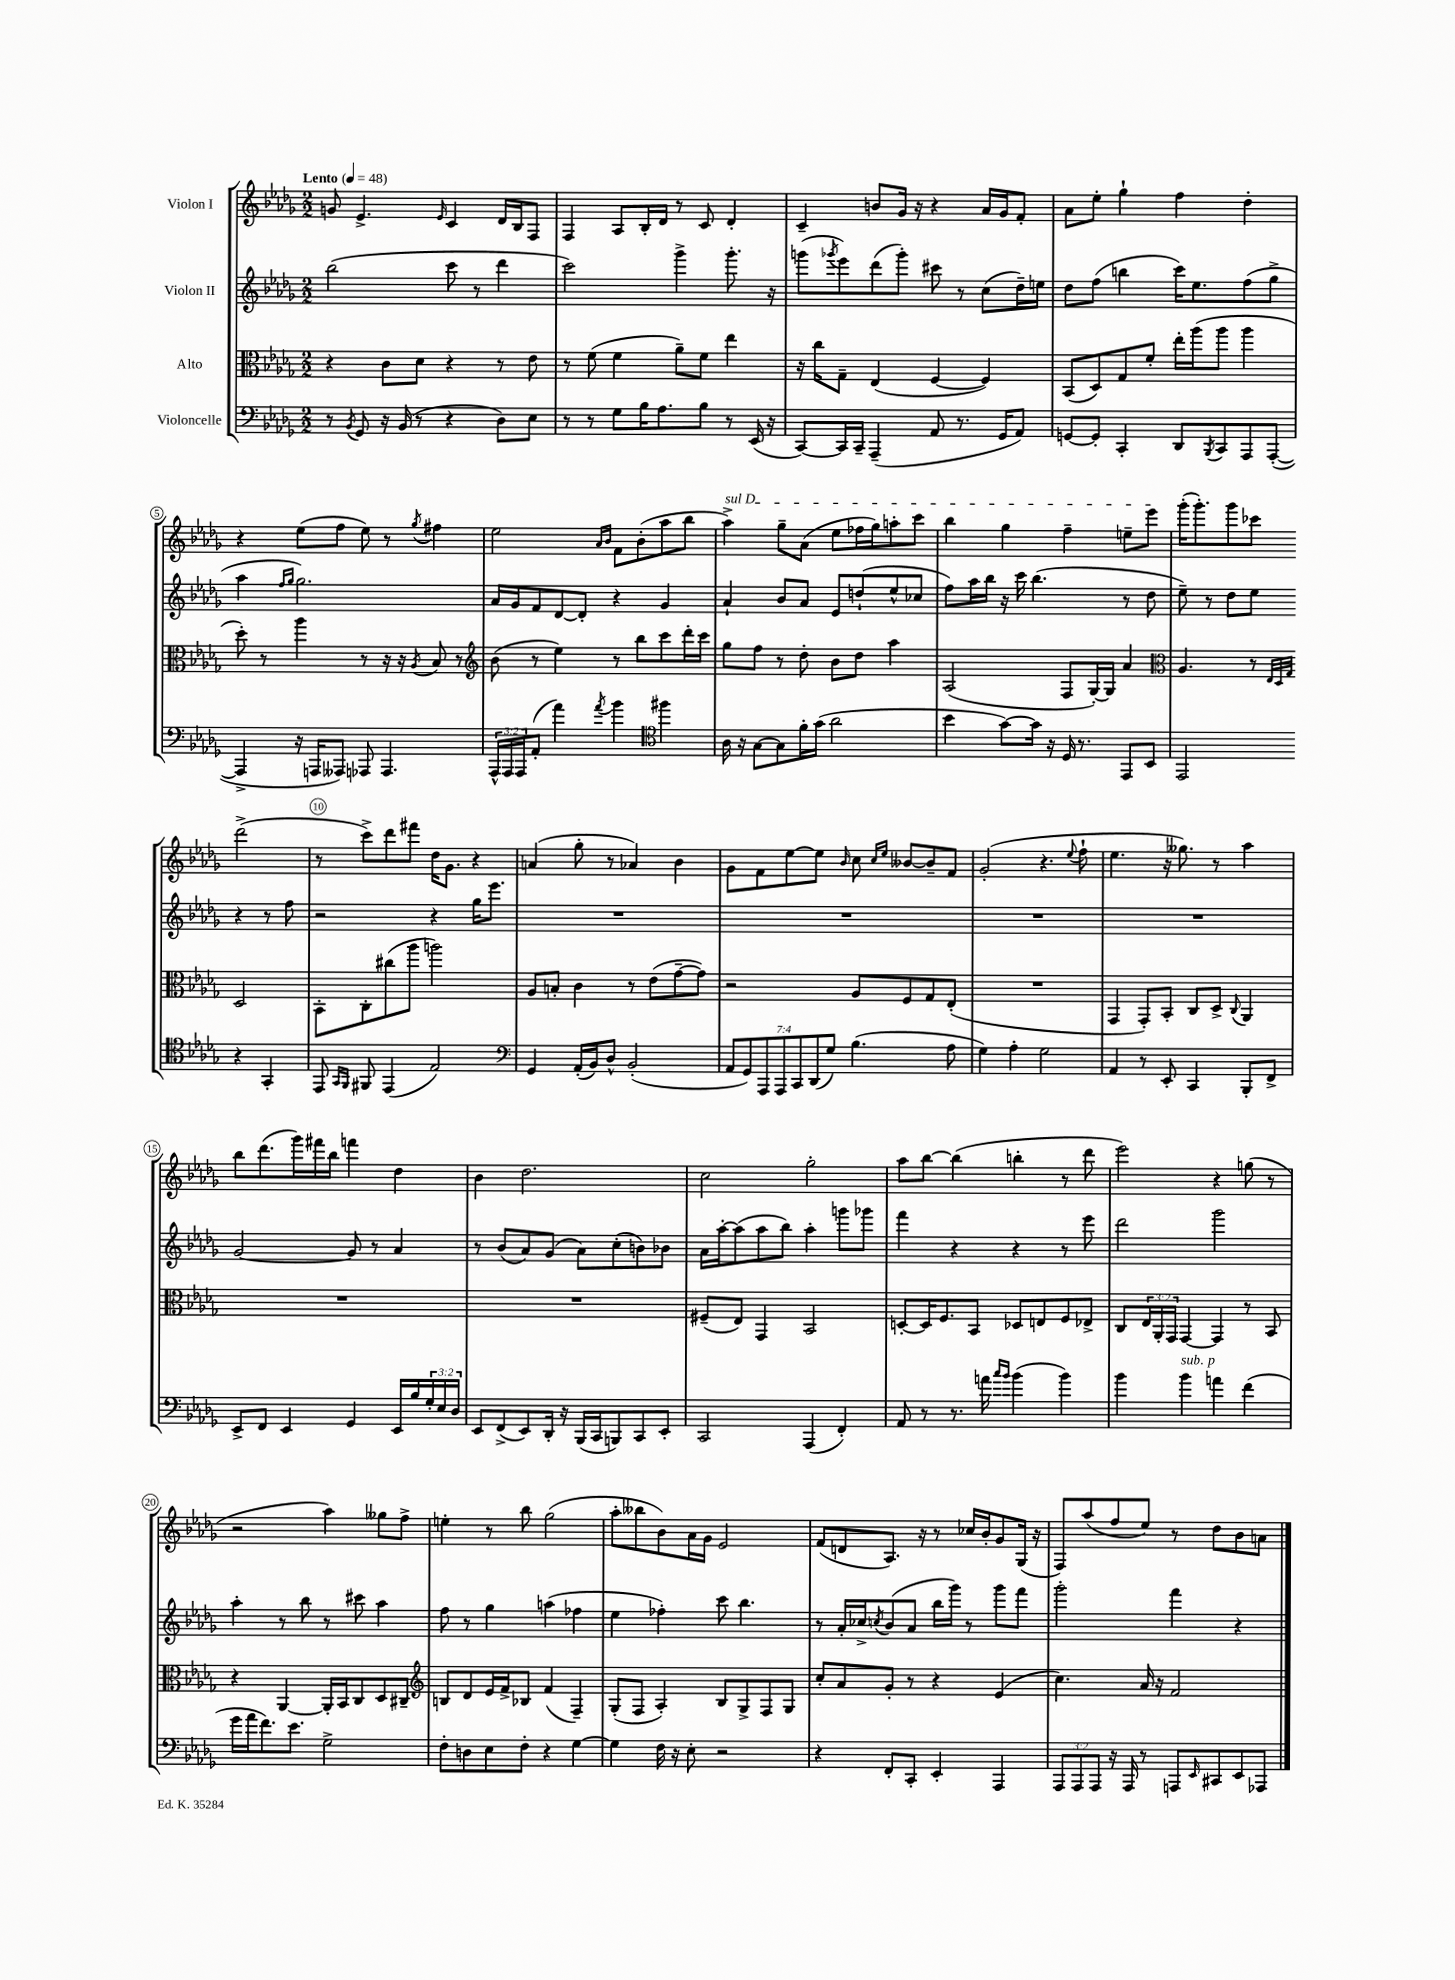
<<
\new StaffGroup <<
\new Staff = "s0" \with { instrumentName = "Violon I" } {
    \clef treble \key des \major \numericTimeSignature \time 2/2 \tempo "Lento" 4 = 48
    g'8 ees'4.-> \grace { ees'16 } c'4 des'16 bes16 f8 |
    f4 aes8 bes16-. des'16 r8 c'8 des'4-. |
    c'4-- b'8 ges'16 r16 r4 aes'16 ges'16 f'8-. |
    aes'8 ees''8-. ges''4-! f''4 des''4-. |
    r4 ees''8( f''8 ees''8) r8 \acciaccatura { ges''8 } fis''4 |
    ees''2 \grace { aes'16 bes'16 } f'8 bes'8-.( aes''8 bes''8 |
    \once \override TextSpanner.bound-details.left.text = \markup { \italic "sul D" } aes''4->\startTextSpan) ges''8-- aes'8( ees''8 fes''16 ges''16) a''8-. c'''8 |
    bes''4 ges''4 f''4-- e''8-- ees'''8\stopTextSpan |
    ges'''16-.( ges'''8.-.) ges'''8 ces'''8 des'''2->( |
    r8 c'''8->) des'''8 fis'''8 des''16 ges'8. r4 |
    a'4( ges''8-. r8 aes'4) bes'4 |
    ges'8 f'8 ees''8~ ees''8 \grace { bes'16 } c''8 \grace { c''16 ees''16 } beses'8~ beses'8-- f'8 |
    ges'2-.( r4. \appoggiatura { ees''8 } f''8-! |
    ees''4. r16 geses''8.) r8 aes''4 |
    bes''8 des'''8.( ges'''16) fis'''16 bes''16 f'''4 des''4 |
    bes'4 des''2. |
    c''2 ges''2-. |
    aes''8 bes''8~ bes''4( b''4-. r8 des'''8 |
    ees'''2) r4 g''8( r8 |
    r2 aes''4) geses''8 f''8-> |
    e''4-. r8 bes''8 ges''2( |
    aes''8-. beses''8 bes'8) aes'16 ges'16 ees'2 |
    f'8( d'8 aes8.) r16 r8 ces''16 bes'16-. ges'8 ges16( r16 |
    f8) aes''8( f''8 ees''8) r8 des''8 bes'8 a'8 \bar "|." |
}
\new Staff = "s1" \with { instrumentName = "Violon II" } {
    \clef treble \key des \major \numericTimeSignature \time 2/2
    bes''2( c'''8 r8 des'''4 |
    c'''2) ges'''4-> ges'''8.-. r16 |
    g'''8( \acciaccatura { ges'''8 } ees'''8) des'''8( ges'''8-.) cis'''8 r8 c''8( des''16--) e''16 |
    des''8 f''8( b''4 c'''16) ees''8. f''8( ges''8-> |
    aes''4 \grace { f''16 ges''16 } ges''2.) |
    aes'16 ges'16 f'8 des'8~ des'8-. r4 ges'4 |
    aes'4-! bes'8 aes'8 ees'8 d''8-!( ees''8-^ ces''8 |
    f''8) aes''16 bes''16 r16 c'''16 bes''4.( r8 des''8 |
    ees''8--) r8 des''8 ees''8 r4 r8 f''8 |
    r2 r4 ges''16 ees'''8. |
    R1 |
    R1 |
    R1 |
    R1 |
    ges'2~ ges'8 r8 aes'4 |
    r8 bes'8( aes'8) ges'8( aes'8) c''8-.( b'8) bes'8 |
    aes'16 aes''16~-. aes''8( aes''8 bes''8) aes''4-. g'''8 ges'''8 |
    f'''4 r4 r4 r8 ees'''8 |
    des'''2 ges'''2 |
    aes''4-. r8 bes''8 r8 cis'''8 aes''4 |
    f''8 r8 ges''4 a''4( fes''4 |
    ees''4 fes''4-.) c'''8 bes''4. |
    r8 aes'16-. ces''16-> \acciaccatura { c''8 } bes'8( aes'8 bes''16 ges'''16) r8 ges'''8 f'''8 |
    ges'''2-. f'''4 r4 \bar "|." |
}
\new Staff = "s2" \with { instrumentName = "Alto" } {
    \clef alto \key des \major \numericTimeSignature \time 2/2 \override Staff.TupletNumber.text = #tuplet-number::calc-fraction-text
    r4 c'8 des'8 r4 r8 ees'8 |
    r8 f'8( f'4 aes'8--) f'8 ees''4 |
    r16 c''16 ges8-- ees4( f4~ f4) |
    bes,8( des8) ges8 f'8-. ees''16-. aes''16( aes''8 aes''4 |
    des''8-.) r8 aes''4 r8 r16 r16 \acciaccatura { aes8 } bes8 r8 |
    \clef treble bes'8( r8 ees''4) r8 bes''8 c'''8 des'''16-. c'''16 |
    ges''8 f''8 r8 des''8-. bes'8 des''8 aes''4 |
    aes2( f8 ges16~-.) ges16 aes'4 |
    \clef alto aes4. r8 \grace { ees32 des32 ges32 } des2 |
    bes,8-. c8-. cis''8( aes''8 a''2) |
    aes8 b8-. c'4 r8 ees'8( ges'8~-- ges'8) |
    r2 aes8 f8 ges8 ees8-.( |
    R1 |
    ges,4 ges,8-.) bes,8-. c8 des8-> \appoggiatura { c8 } aes,4 |
    R1 |
    R1 |
    fis8--( ees8) ges,4 bes,2 |
    d8~-. d16 f8. bes,8 des8 e8 f8 ees8-> |
    c8 \tuplet 3/2 { ees16 aes,16-. ges,16 } ges,4~ ges,4 r8 bes,8 |
    r4 aes,4~ aes,16-. bes,16 c8 des8 cis8-- |
    \clef treble b8 des'8 ees'16 f'16-> bes8 f'4( f4--) |
    ges8-.( f8 aes4-.) bes8 ges8-> f8 ges8 |
    c''8-. aes'8 ges'8-. r8 r4 ees'4( |
    c''4.) aes'16 r16 f'2 \bar "|." |
}
\new Staff = "s3" \with { instrumentName = "Violoncelle" } {
    \clef bass \key des \major \numericTimeSignature \time 2/2 \override Staff.TupletNumber.text = #tuplet-number::calc-fraction-text
    r8 \acciaccatura { bes,8 } ges,8 r16 bes,16( r8 r4 des8) ees8 |
    r8 r8 ges8 bes16 aes8. bes8 r8 ees,16( r16 |
    c,8~) c,16 c,16-- aes,,4--( aes,8 r8. ges,16 aes,8) |
    g,8~ g,8-. c,4-. des,8 \acciaccatura { bes,,8 } c,8 aes,,8 aes,,8~-.( |
    aes,,4-> r16 a,,16 aeses,,8) aes,,8 aes,,4. |
    \tuplet 3/2 { aes,,16-^ aes,,16 aes,,16 } aes,8-.( aes'4) \acciaccatura { aes'8 } bes'4 \clef tenor fis''4 |
    aes16 r16 ges8~ ges8 f'16-. ges'16( aes'2 |
    bes'4 ges'8~) ges'16 r16 des16 r8. ees,8 bes,8 |
    ees,2 r4 ges,4-. |
    ees,8 \grace { ges,16 f,16 } fis,8 ees,4( ees2) |
    \clef bass ges,4 aes,16-.( bes,16) des8-^ bes,2-.( |
    \tuplet 7/4 { aes,8 ges,8) aes,,8 aes,,8 c,8 des,8( ges8) } bes4.( aes8 |
    ges4) aes4-. ges2 |
    aes,4 r8 ees,8-. c,4 bes,,8-. f,8-> |
    ees,8-> f,8 ees,4 ges,4 ees,16 bes16 \tuplet 3/2 { ges16-. ees16 des16 } |
    ees,8 f,8->( ees,8) des,16-. r16 bes,,16( c,16 b,,8) c,8 ees,8-. |
    c,2 aes,,4( f,4-.) |
    aes,8 r8 r8. a'16 \grace { c''16 bes'16 } bes'4( bes'4) |
    bes'4 bes'4^\markup { \italic "sub. p" } a'4 f'4( |
    ges'16 aes'16 f'8.) ees'8. ges2-> |
    f8-. d8 ees8 f8-. r4 ges4~ |
    ges4 f16 r16 ees8-. r2 |
    r4 f,8-. c,8-. ees,4-. aes,,4 |
    \tuplet 3/2 { aes,,8 aes,,8 aes,,8 } r16 aes,,16 r8 a,,8 \grace { ees,16 } cis,8 ees,8 aes,,8 \bar "|." |
}
>>
>>
\layout { \context { \Score \override BarNumber.break-visibility = ##(#f #t #t) barNumberVisibility = #(every-nth-bar-number-visible 5) \override BarNumber.stencil = #(make-stencil-circler 0.1 0.3 ly:text-interface::print) } }
